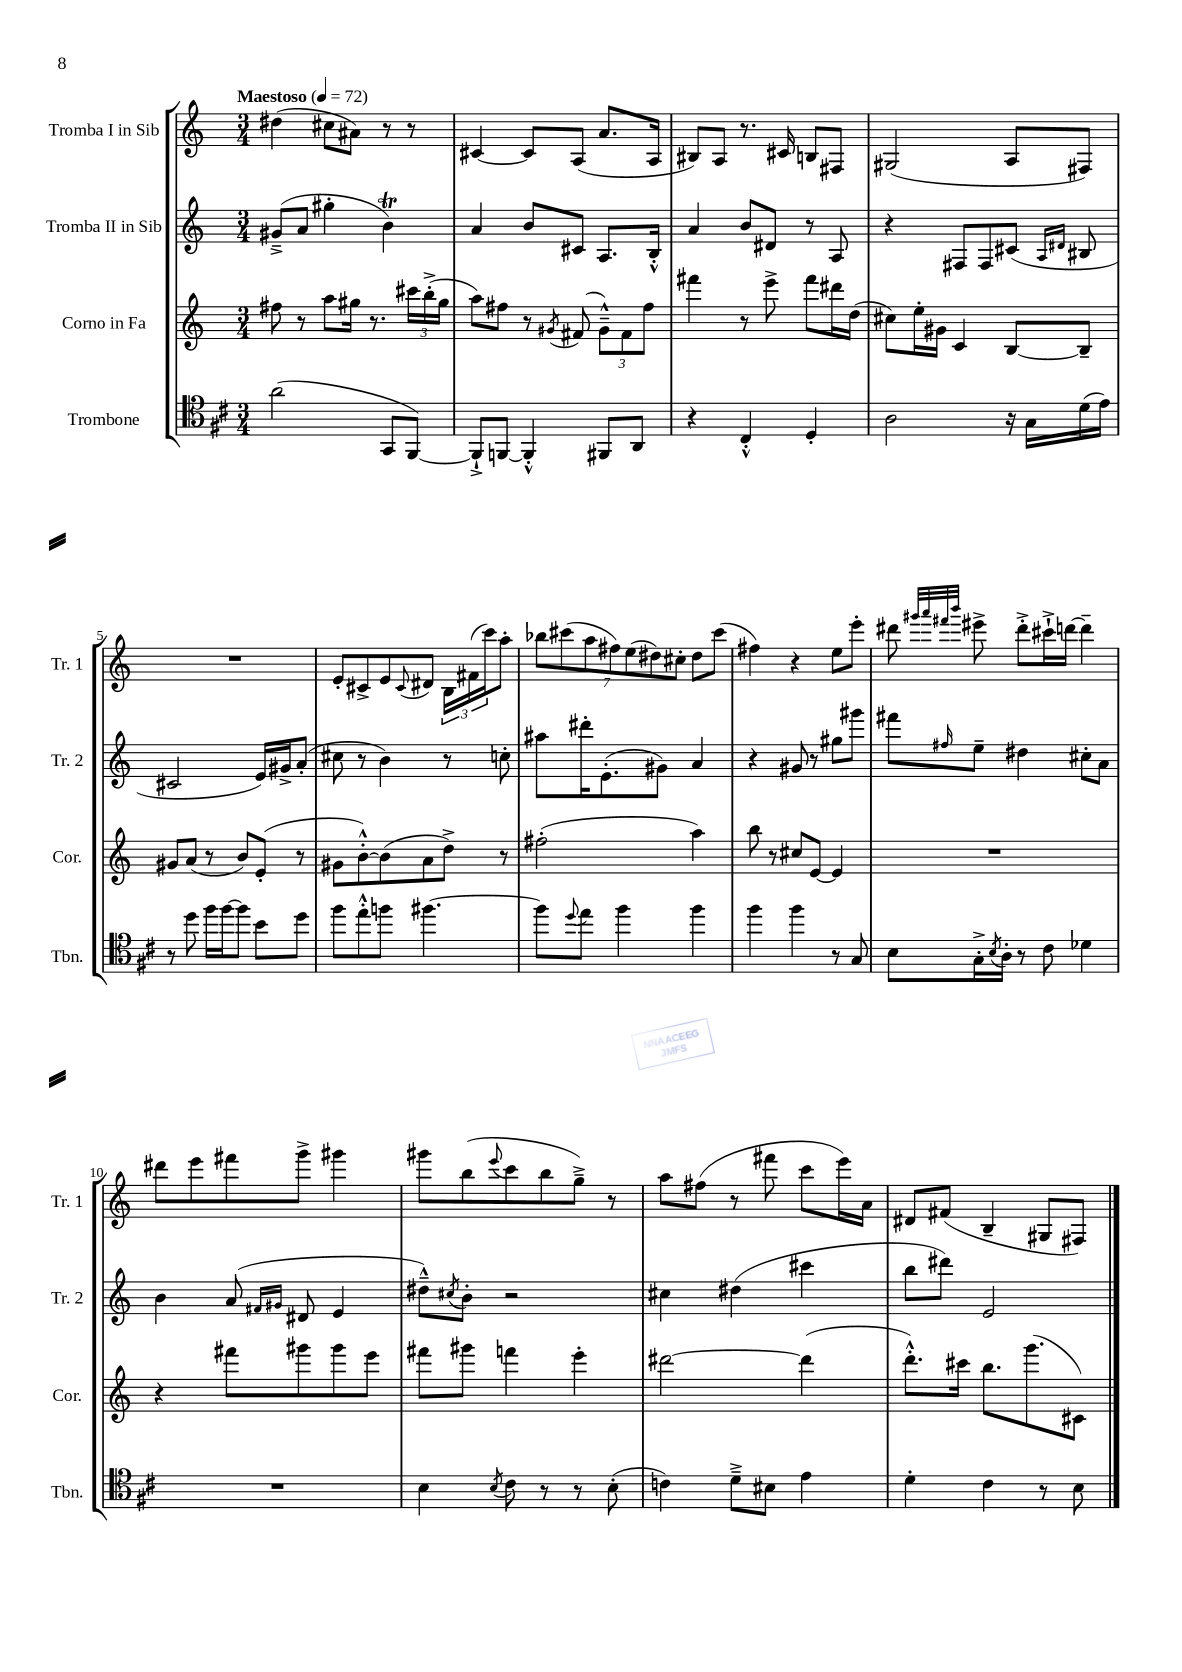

**kern	**kern	**kern	**kern
*staff4	*staff3	*staff2	*staff1
*clefC4	*clefG2	*clefG2	*clefG2
*k[f#c#]	*k[]	*k[]	*k[]
*M3/4	*M3/4	*M3/4	*M3/4
*MM72	*MM72	*MM72	*MM72
(2a	8ff#	(8g#~^	(4dd#
.	8r	8a	.
.	8aa	4gg#'	8cc#
.	16gg#	.	8a#)
.	8.r	.	.
8GG	.	4b)	8r
[8FF#)	24ccc#	.	8r
.	(24bb'^	.	.
.	24gg#	.	.
=	=	=	=
8FF#`^]	8aa)	4a	[4c#
[8FF	8ff#	.	.
4FF'^^]	8r	8b	8c#]
.	8qg#	.	.
.	(8f#	8c#	(8A
8FF#	12g#~^^)	8.A	8.a
.	12f#	.	.
8AA	.	.	.
.	12ff#	.	.
.	.	16B'^^	16A
=	=	=	=
4r	4fff#	4a	8B#)
.	.	.	8A
4C#'^^	8r	8b	8.r
.	8eee^	8d#	.
.	.	.	16c#
4D'	8fff#	8r	8B
.	16ddd#	8A	8F#
.	(16dd	.	.
=	=	=	=
2A	8cc#)	4r	(2G#
.	16ee'	.	.
.	16g#	.	.
.	4c	8F#	.
.	.	8F#	.
16r	[8B	(8c#	8A
16G	.	.	.
.	.	16qqA	.
.	.	16qqd#	.
(16d	8B~]	8B#	8F#)
16e)	.	.	.
=	=	=	=
8r	8g#	2c#	2.r
8dd	(8a	.	.
16ff#	8r	.	.
[16ff#	.	.	.
8ff#]	8b)	.	.
8b	(8e'	16e)	.
.	.	16g#^	.
8dd	8r	(8a'	.
=	=	=	=
8ff#	8g#	8cc#	8e'
8ee'^^	[8b'^^)	8r	8c#^
8ff	(8b]	4b)	8e
.	.	.	8qqc#
[4.ff#	8a	.	8d#
.	8dd^)	8r	24B
.	.	.	(24f#
.	.	.	24ccc)
.	8r	8cc'	8aa'
=	=	=	=
8ff#]	(2ff#'	8aa#	14bb-
.	.	.	(14ccc#
8qqdd	.	.	.
8ee	.	16ddd#'	.
.	.	.	14aa
.	.	(8.e'	.
.	.	.	14ff#)
4ff#	.	.	.
.	.	.	(14ee
.	.	.	14dd#)
.	.	8g#)	.
.	.	.	14cc#'
4ff#	4aa)	4a	8dd#
.	.	.	(8ccc#
=	=	=	=
4ff#	8bb	4r	4ff#)
.	8r	.	.
4ff#	8cc#	8g#	4r
.	[8e	8r	.
8r	4e]	8gg#	8ee
8G	.	8ggg#	8eee'
=	=	=	=
8B	2.r	8fff#	8ddd#
.	.	.	32qqggg#
.	.	.	32qqaaa
.	.	.	32qqfff#
.	.	16qqff#	32qqbbb
16G'^	.	8ee~	8eee#^
8qB	.	.	.
16A'	.	.	.
8r	.	4dd#	8ddd#'^
8c#	.	.	16ccc#`^
.	.	.	[16ddd
4d-	.	8cc#'	4ddd~]
.	.	8a	.
=	=	=	=
2.r	4r	4b	8ddd#
.	.	.	8eee
.	8fff#	(8a	8fff#
.	.	16qqf#	.
.	.	16qqg#	.
.	8ggg#	8d#	8ggg^
.	8ggg#	4e	4ggg#
.	8eee	.	.
=	=	=	=
4B	8fff#	8dd#~^^)	8ggg#
.	.	8qcc#	.
.	8ggg#	8b'	(8bb
8qB	.	.	8qqeee
8c#	4fff	2r	8ccc
8r	.	.	8bb
8r	4eee'	.	8gg~^)
(8B'	.	.	8r
=	=	=	=
4c)	[2ddd#	4cc#	8aa
.	.	.	(8ff#
8d~^	.	(4dd#	8r
8B#	.	.	8fff#
4e	(4ddd#]	4ccc#	8ccc
.	.	.	16eee)
.	.	.	16a
=	=	=	=
4d'	8.ddd'^^)	8bb	8d#
.	.	8ddd#)	(8f#
.	16ccc#	.	.
4c#	8.bb	2e	4B~
.	(8.ggg	.	.
8r	.	.	8G#
8B	8c#)	.	8F#)
==	==	==	==
*-	*-	*-	*-
